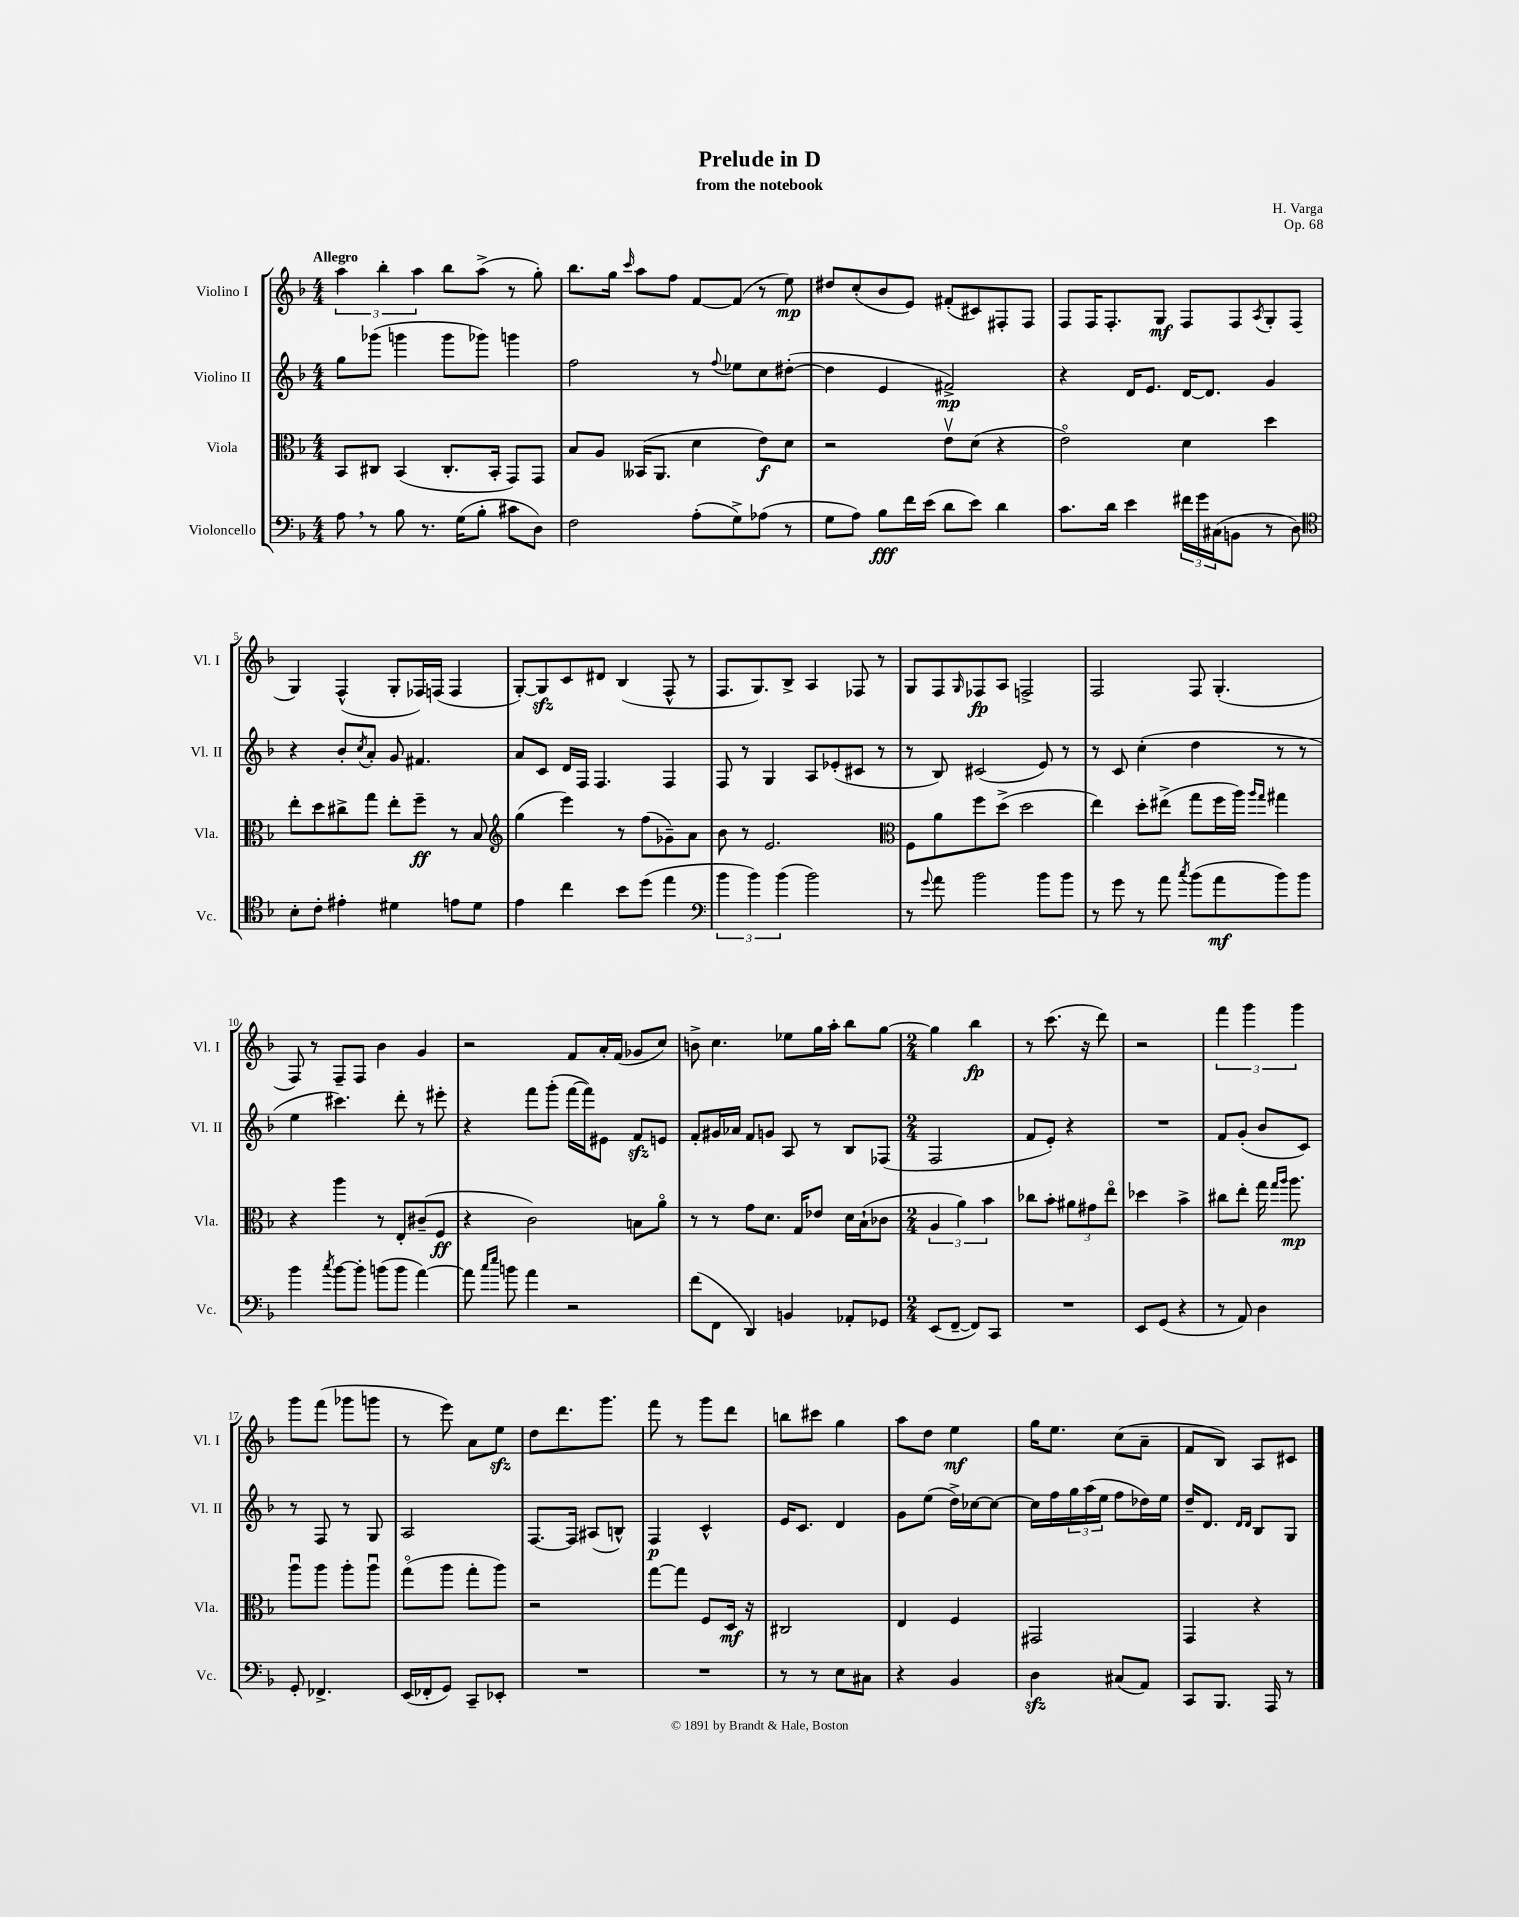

**kern	**kern	**kern	**kern
*staff4	*staff3	*staff2	*staff1
*clefF4	*clefC3	*clefG2	*clefG2
*k[b-]	*k[b-]	*k[b-]	*k[b-]
*M4/4	*M4/4	*M4/4	*M4/4
8A	8BB-	8gg	6aa
8r	8C#	(8ggg-	.
.	.	.	6bb-'
8B-	(4BB-	4ggg	.
.	.	.	6aa
8.r	.	.	.
.	8.C#'	8ggg	8bb-
(16G	.	.	.
8B-'	.	8ggg-)	(8aa^
.	16BB-'	.	.
8c#	8GG)	4ggg	8r
8D)	8GG	.	8gg')
=	=	=	=
2F	8B-	2ff	8.bb-
.	8A	.	.
.	.	.	16gg
.	.	.	16qqccc
.	(16BB--	.	8aa
.	8.AA	.	.
.	.	.	8ff
(8A'	4d	8r	[8f
.	.	8qqff	.
8G^)	.	8ee-	(8f]
(8A-	8e)	8cc	8r
8r	8d	([8dd#'	8ee)
=	=	=	=
8G	2r	4dd#]	8dd#
8A)	.	.	(8cc'
8B-	.	4e	8b-
16f	.	.	8e)
(16e	.	.	.
8d	8ev	2f#^)	(8f#'
8e)	(8d	.	8c#)
4d	4r	.	8F#'
.	.	.	8F#
=	=	=	=
8.c	2eo)	4r	8F
.	.	.	16F
16d	.	.	8.F'
4e	.	16d	.
.	.	8.e	.
.	.	.	8G
24f#	4d	[16d	8F
24g	.	.	.
.	.	8.d]	.
(24C#	.	.	.
8BB	.	.	8F
.	.	.	8qA
8r	4dd	4g	8G'
8D)	.	.	(8F
=	=	=	=
*clefC4	*	*	*
8B-'	8ee'	4r	4G)
8c'	8dd	.	.
4e#'	8cc#^	8b-'	(4F^^
.	.	8qcc	.
.	8gg	8a'	.
4d#	8ee'	8g	8G'
.	8ff~	4.f#	16F-)
.	.	.	(16F
8e	8r	.	4F
8d#	8B-	.	.
=	=	=	=
*	*clefG2	*	*
4e	(4gg	8a	[8G')
.	.	8c	8G]
4cc	4eee)	16d	8c
.	.	16F	.
.	.	4.F	8d#
8b-	8r	.	(4B-
(8dd	(8ff	.	.
4ee	8g-~)	4F	8F^^
.	8a	.	8r
=	=	=	=
*clefF4	*	*	*
6b-	8b-	8F	8.F
.	8r	8r	.
6b-)	.	.	.
.	.	.	8.G)
.	2.e	4G	.
(6b-	.	.	.
.	.	.	8B-^
2b-)	.	8A	4A
.	.	(8e-'	.
.	.	8c#	8F-
.	.	8r	8r
=	=	=	=
*	*clefC3	*	*
8r	8F	8r	8G
8qqg	.	.	.
8a	8a	8B-)	8F
.	.	.	16qqG
2b-	8ff	(2c#	8F-
.	(8dd^	.	8A
.	2dd	.	2F^
8b-	.	8e)	.
8b-	.	8r	.
=	=	=	=
8r	4ee)	8r	2F
8g	.	8c	.
8r	8dd'	(4cc'	.
8a	(8ee#^	.	.
8qcc	.	.	.
(8b-	8gg	4dd	8F
8a	16ff	.	(4.G'
.	16aa)	.	.
.	16qqaa	.	.
.	16qqgg	.	.
8b-)	4gg#	8r	.
8b-	.	8r	.
=	=	=	=
4b-	4r	4ee	8F)
.	.	.	8r
8qcc	.	.	.
[8b-	4aa	4.ccc#)	8F~
8b-']	.	.	8F
(8b	8r	.	4b-
8b	8E'	8ddd'	.
[4a)	(8c#~	8r	4g
.	8F	8eee#'	.
=	=	=	=
8a]	4r	4r	2r
16qqcc	.	.	.
16qqee	.	.	.
8b	.	.	.
4a	2c)	8fff	.
.	.	(8ggg'	.
2r	.	[16fff	8f
.	.	16fff])	.
.	.	8e#	16a'
.	.	.	(16f
.	8B	8f	8g-
.	8ao	8e	8cc)
=	=	=	=
(8f	8r	8f'	8b^
8FF	8r	16g#	4.cc
.	.	16a-	.
4DD)	8g	8f	.
.	8.d	8g	.
4BB	.	8A	8ee-
.	16G	.	.
.	8e-	8r	16gg
.	.	.	16aa'
8AA-'	16d	8B-	8bb-
.	(16B-`	.	.
8GG-	8c-	(8F-	[8gg
=	=	=	=
*M2/4	*M2/4	*M2/4	*M2/4
(8EE	6A	2F	4gg]
[8FF~	.	.	.
.	6a)	.	.
8FF])	.	.	4bb-
.	6b-	.	.
8CC	.	.	.
=	=	=	=
2r	8cc-	8f	8r
.	8b-'	8e')	(8.ccc
.	12a#	4r	.
.	.	.	16r
.	12g#	.	.
.	.	.	8ddd)
.	12eeo	.	.
=	=	=	=
8EE	4dd-	2r	2r
(8GG	.	.	.
4r	4b-^	.	.
=	=	=	=
8r	8cc#	8f	6fff
8AA)	8ee'	(8g'	.
.	.	.	6ggg
4D	16gg	8b-	.
.	16qqgg	.	.
.	16qqaa	.	.
.	8.aa	.	.
.	.	.	6ggg
.	.	8c)	.
=	=	=	=
8GG'	8aau	8r	8ggg
4.FF-^	8aa	8F	(8fff
.	8aa'	8r	8ggg-
.	8aau	8G	8ggg
=	=	=	=
(16EE	(8ggo	2A	8r
16FF-'	.	.	.
8GG)	8aa	.	8eee)
8CC~	8gg'	.	8a
8EE-'	8aa)	.	8ee
=	=	=	=
2r	2r	[8.F	8dd
.	.	.	8.ddd
.	.	16F]	.
.	.	(8A#	.
.	.	.	8.ggg
.	.	8B^^)	.
=	=	=	=
2r	[8gg	4F	8fff
.	8gg]	.	8r
.	8F	4c^^	8ggg
.	16D	.	8ddd
.	16r	.	.
=	=	=	=
8r	2C#	16e	8bb
.	.	8.c	.
8r	.	.	8ccc#
8E	.	4d	4gg
8C#	.	.	.
=	=	=	=
4r	4E	8g	8aa
.	.	(8ee	8dd
4BB-	4F	16dd^)	4ee
.	.	[16cc-	.
.	.	8cc-_	.
=	=	=	=
4D	2GG#	16cc-]	16gg
.	.	16ff	8.ee
.	.	24gg	.
.	.	(24aa	.
.	.	24ee	.
(8C#	.	8ff	(8cc
8AA)	.	16dd-)	8a~
.	.	16ee	.
=	=	=	=
8CC	4GG	16dd~	8f
.	.	8.d	.
8.BBB-	.	.	8B-)
.	.	16qqd	.
.	.	16qqd	.
.	4r	8B-	8A
16AAA	.	.	.
8r	.	8G	8c#
==	==	==	==
*-	*-	*-	*-
